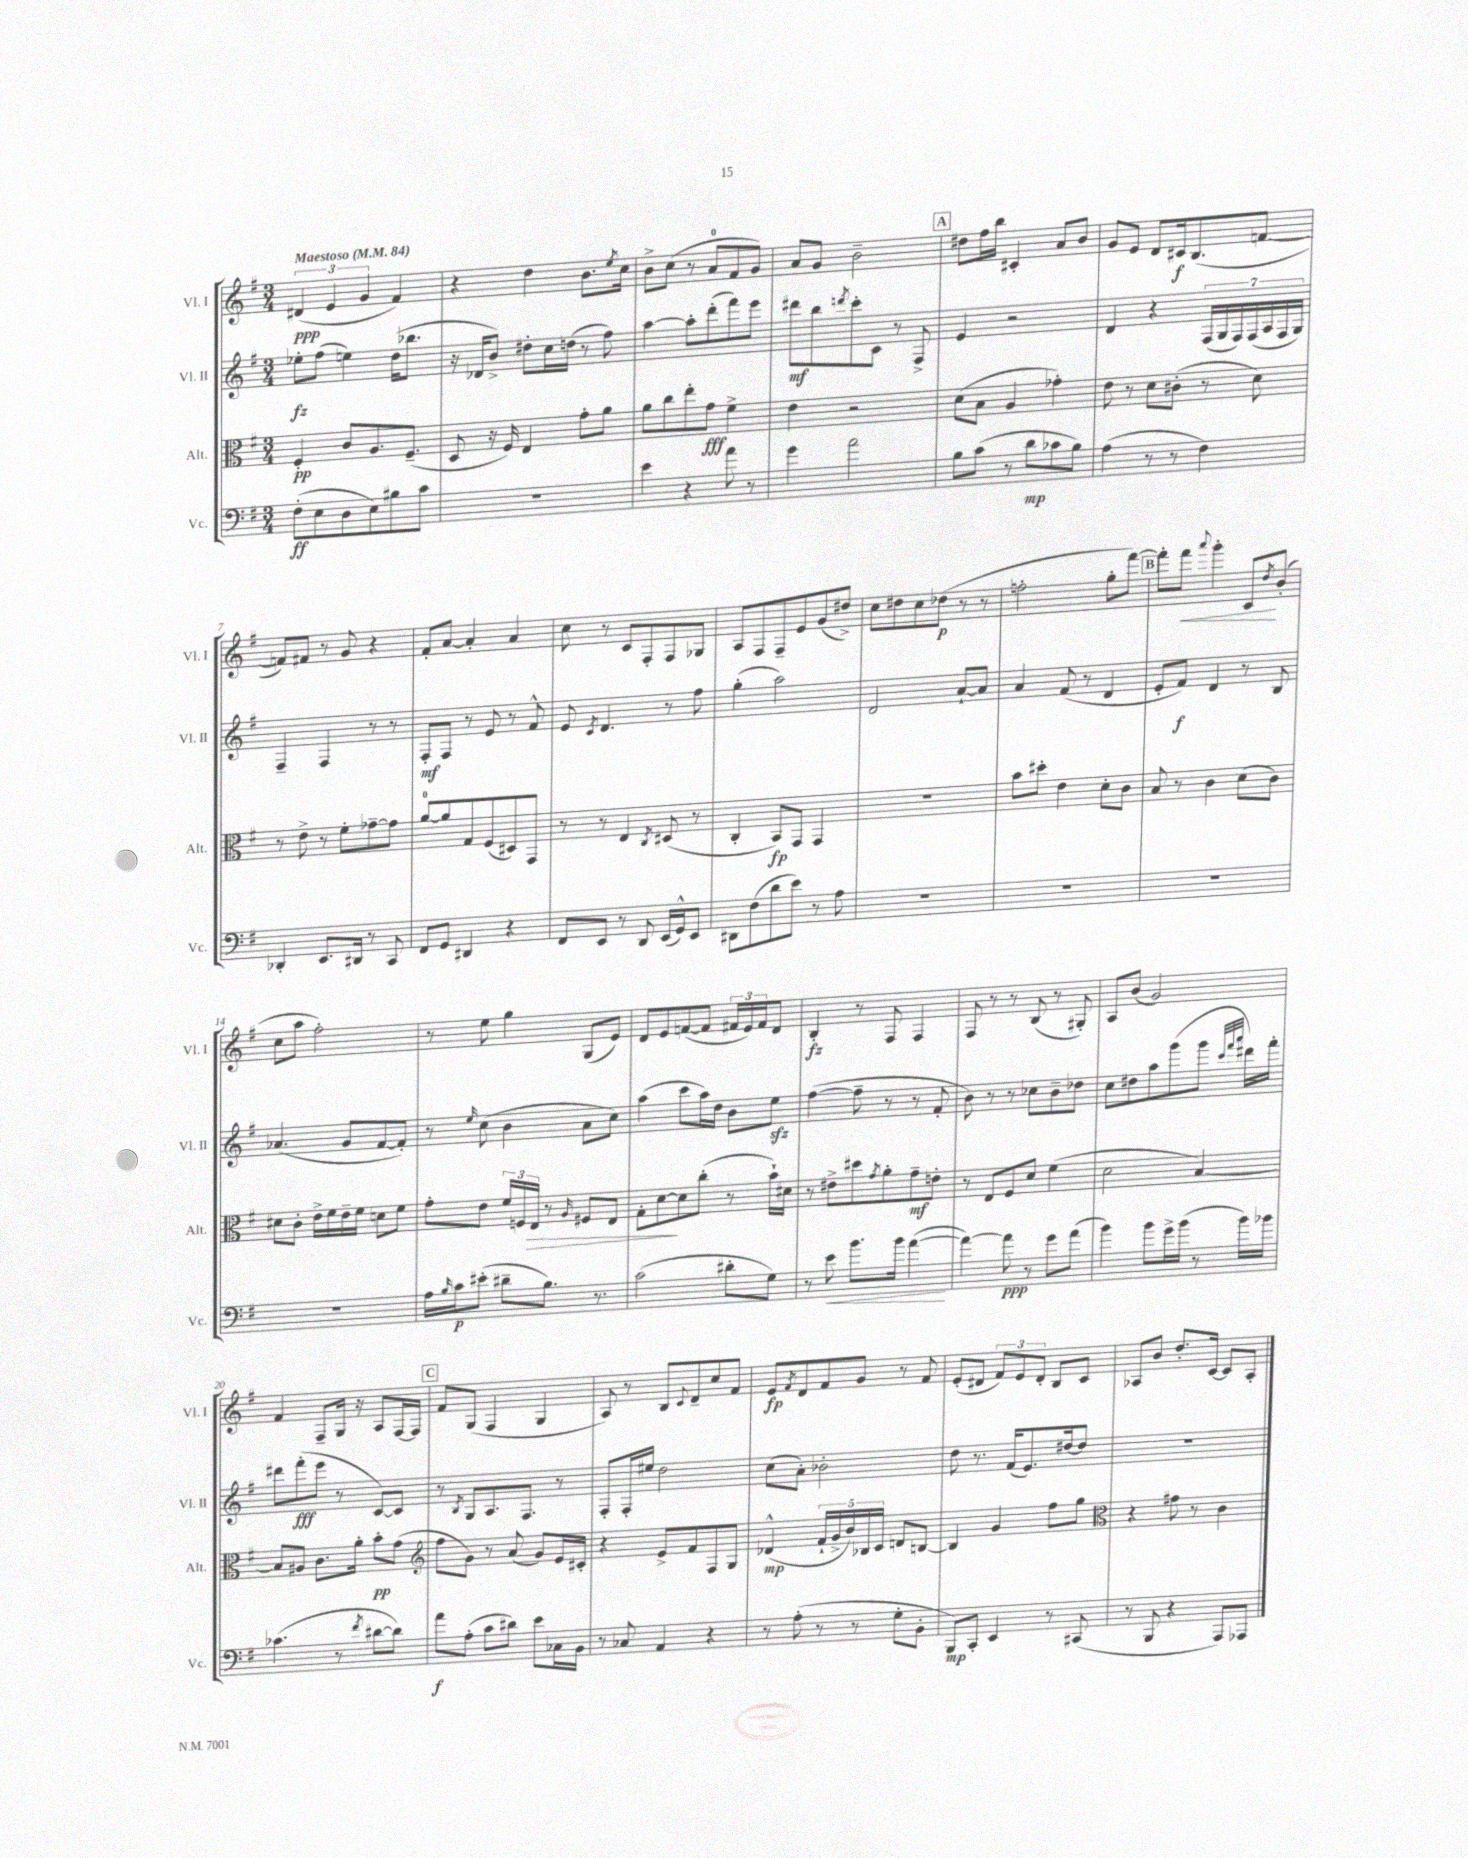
<<
\new StaffGroup <<
\new Staff = "s0" \with { instrumentName = "Vl. I" shortInstrumentName = "Vl. I" } {
    \clef treble \key g \major \numericTimeSignature \time 3/4 \tempo "Maestoso" 4 = 84
    \tuplet 3/2 { dis'4\ppp( e'4 g'4 } fis'4) |
    r4 d''4 b'8. \acciaccatura { e''8 } c''16 |
    b'8-> c''8( r8 a'8-0 fis'8 g'8) |
    a'8 g'8 b'2-- |
    \mark \markup { \box "A" } dis''8 fis''16 b''16 cis'4-. a'8 b'8 |
    g'8 e'8 d'8 cis'16\f b8.( f'8~ |
    f'8) fis'8 r8 g'8 r4 |
    fis'8-. a'8~ a'4-. a'4 |
    c''8 r8 c'8 fis8-. fis8 ges8 |
    a8 fis8 fis8-- e'8 g'8( dis''8->) |
    c''8 dis''8 c''8 des''8\p( r8 r8 |
    f''2-. g''8-. fis'''8~) |
    \mark \markup { \box "B" } fis'''8-. fis'''8\< \appoggiatura { a'''8 } g'''4-. c'8\! \acciaccatura { d''8 } b'8-.( |
    c''8 a''8 fis''2-.) |
    r8 e''8 g''4 g8( e'8) |
    d'8 e'8 f'8~( f'8 \tuplet 3/2 { fis'16 e'16) fis'16 } d'8 |
    b4-.\fz r8 fis8 fis4 |
    fis8 r8 r8 b8( r8 gis8-.) |
    a8 b'8( g'2) |
    fis'4 fis8-- g16 r16 a8 fis16~ fis16 |
    \mark \markup { \box "C" } fis'8 g8( fis4 g4 |
    a8) r8 b8 \appoggiatura { c'8 } d'8-- c''8 fis'8 |
    e'8\fp \acciaccatura { fis'8 } d'8 fis'8 g'8 r8 fis'8 |
    e'8-.( dis'8 \tuplet 3/2 { fis'8) e'8 dis'8-. } b8 c'8 |
    aes8 b'8 d''8.-. c'16~ c'8 aes8-. \bar "|." |
}
\new Staff = "s1" \with { instrumentName = "Vl. II" shortInstrumentName = "Vl. II" } {
    \clef treble \key g \major \numericTimeSignature \time 3/4
    ees''8-.\fz fis''8( e''4) d''16( bes''8. |
    r16 des'16 b'8->) dis''8-. c''16 d''16( r8 fis''8) |
    a''4~ a''8-. d'''8-.( fis'''8) e'''8 |
    dis'''8\mf b''8 \acciaccatura { d'''8 } c'''8-. c'8 r8 fis8-> |
    \mark \markup { \box "A" } e'4 r2 |
    d'4 r4 \tuplet 7/4 { fis16( g16 fis16) fis16( a16 fis16 g16) } |
    fis4-- fis4 r8 r8 |
    fis8-.\mf fis8 r8 e'8 r8 fis'8-^ |
    e'8 \acciaccatura { c'8 } d'4. r8 fis''8 |
    g''4-.( a''2) |
    d'2 a'8~-! a'8 |
    a'4 fis'8( r8 d'4 |
    \mark \markup { \box "B" } e'8-. fis'8\f) d'4 r8 b8 |
    aes'4.( g'8 fis'8~ fis'8-.) |
    r8 \grace { e''16 } c''8( b'4 a'8 c''8) |
    a''4( c'''8 a''16) d''16 b'8 e''8\sfz |
    fis''4~( fis''8-- r8 r8 fis'8-. |
    b'8) r8 r8 ces''8 b'8-- des''8 |
    c''8 dis''8 a''8 g'''8( g'''8 \grace { c'''32 fis'''32 a'''32 } dis'''16) fis'''16-. |
    dis'''8 fis'''8-.\fff( e'''8 r8 c'8~) c'8 |
    \mark \markup { \box "C" } r8 \acciaccatura { b8 } g8 a8. fis8. r8 |
    fis8-. fis16-. eis''16 d''2 |
    c''8( a'8-.) bes'2-. |
    d''8 r8. fis'16( e'8.) dis''16~ dis''8 |
    R2. \bar "|." |
}
\new Staff = "s2" \with { instrumentName = "Alt." shortInstrumentName = "Alt." } {
    \clef alto \key g \major \numericTimeSignature \time 3/4
    fis4-.\pp c'8 a8. fis8.--( |
    d8 r16 fis16) e4 g'8-. a'8 |
    a'8 c''8 e''8-. g'8\fff fis'4-> |
    e'4 r2 |
    \mark \markup { \box "A" } d'8( b8 a4 ges'4-.) |
    e'8 r8 d'8 cis'8-.( r8 d'8) |
    r8 e'8-> r8 fis'8-. ges'8~-- ges'8 |
    a'8-0~ a'8 g8 fis8( dis8) g,8 |
    r8 r8 e4 \acciaccatura { c8 } dis8( r8 |
    c4-. b,8\fp) g,8 g,4 |
    R2. |
    b'8 dis''8-. e'4 d'8-. c'8 |
    \mark \markup { \box "B" } b8 r8 c'4 d'8( c'8) |
    dis'8 c'8-. e'16-> fis'16 e'16-- fis'16 d'8 fis'8 |
    g'8-. e'8 \tuplet 3/2 { fis'16 f16 e16\> } r8 \grace { a16 } fis8 e8 |
    g8-. d'8~\! d'8 c''8-.( r8 b'16-!) dis'16 |
    r8 eis'8-> dis''8 \acciaccatura { g'8 } a'8-. g'8--\mf e'8-. |
    r8 e8 fis8 d'8 fis'4( |
    d'2 b4~) |
    b8 ais8 c'8. a'16-. b'8-.\pp g'8( |
    \mark \markup { \box "C" } \clef treble fis''8 g'8) r8 a'8( g'8) e'16 cis'16-. |
    r4 e'8-> fis'8 fis8 g8 |
    des'4-^\mp( \tuplet 5/4 { fis'16-! g'16-> b'16) bes16 c'16 } d'8 b8~ |
    b4 g'4 fis''8 g''8 |
    \clef alto r4 gis'8 r8 c'4 \bar "|." |
}
\new Staff = "s3" \with { instrumentName = "Vc." shortInstrumentName = "Vc." } {
    \clef bass \key g \major \numericTimeSignature \time 3/4
    fis8-.\ff( e8 d8 e8) bis8 c'8 |
    R2. |
    e'4 r4 a'8 r8 |
    g'4 a'2 |
    \mark \markup { \box "A" } b8 c'8( r8 d'8\mp ces'8 b8) |
    a4( r8 r8 fis4) |
    des,4-. e,8. dis,16 r8 c,8 |
    fis,8 g,8 dis,4 r4 |
    fis,8 e,8 r8 d,8 e,16( g,16-^) e,8 |
    dis,8 fis8( d'8 e'8) r8 a8 |
    R2. |
    R2. |
    \mark \markup { \box "B" } R2. |
    R2. |
    a16 \grace { b16 } c'16\p eis'8-.( dis'8-- b8.) r8. |
    c'2( dis'8-. g8) |
    r8 e'8\< b'8. b'16 a'4~\!( |
    a'4~) a'8\ppp r8 g'8 a'8( |
    b'4) b'8 g'16-> b'16( r8 b'16) bes'16 |
    ces'4.( r8 \acciaccatura { fis'8 } dis'8~ dis'8) |
    \mark \markup { \box "C" } a'8\f a8-.( c'8 dis'8) e'8 ces16 b,16 |
    r8 ces8 a,4 r4 |
    r8 a8-.( r8 r8 g8-. b,8-. |
    b,,8\mp) c,8-. e,4 r8 cis,8( |
    r8 b,,8 r4 a,,8) aes,,8 \bar "|." |
}
>>
>>
